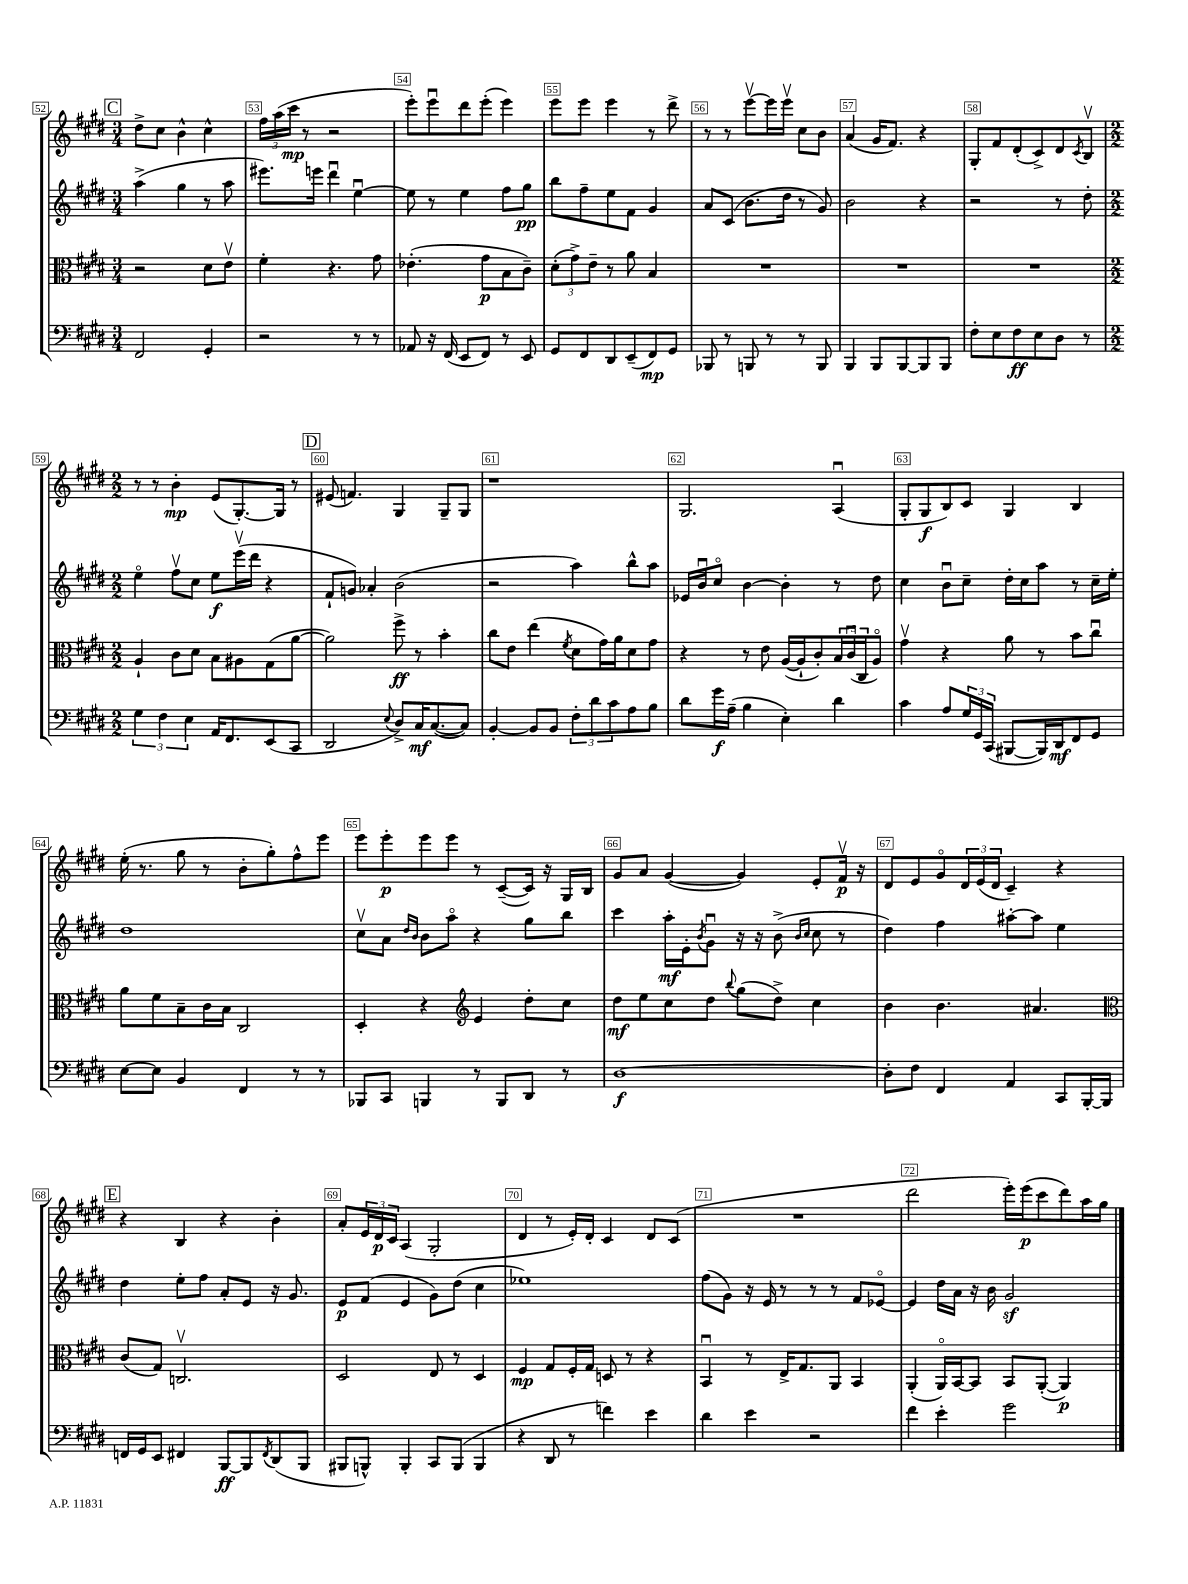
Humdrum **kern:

**kern	**kern	**kern	**kern
*staff4	*staff3	*staff2	*staff1
*clefF4	*clefC3	*clefG2	*clefG2
*k[f#c#g#d#]	*k[f#c#g#d#]	*k[f#c#g#d#]	*k[f#c#g#d#]
*M3/4	*M3/4	*M3/4	*M3/4
2FF#	2r	(4aa^	8dd#^
.	.	.	8cc#
.	.	4gg#	4b^^
4GG#'	8d#	8r	4cc#^^
.	8ev	8aa	.
=	=	=	=
2r	4f#'	8.eee#)	24ff#
.	.	.	(24aa
.	.	.	24ccc#
.	.	.	8r
.	.	16eee	.
.	4.r	4ddd#u	2r
8r	.	[4eeu	.
8r	8g#	.	.
=	=	=	=
8AA-	(4.e-'	8ee]	8eee')
16r	.	8r	8eeeu
(16FF#	.	.	.
8EE	.	4ee	8ddd#
8FF#)	8g#	.	(8eee'
8r	8B	8ff#	4eee)
8EE	8c#~)	8gg#	.
=	=	=	=
8GG#	(12d#'	8bb	8eee
.	12g#^)	.	.
8FF#	.	8ff#~	8eee
.	12e~	.	.
8DD#	8r	8ee	4eee
(8EE~	8a	8f#	.
8FF#)	4B	4g#	8r
8GG#	.	.	8ddd#^
=	=	=	=
8BBB-	2.r	8a	8r
8r	.	(8c#	8r
8BBB	.	8.b	[8eeev
8r	.	.	16eee]
.	.	16dd#	16eeev
8r	.	8r	8cc#
8BBB	.	8g#)	8b
=	=	=	=
4BBB	2.r	2b	(4a
8BBB	.	.	16g#
.	.	.	8.f#)
[8BBB	.	.	.
8BBB]	.	4r	4r
8BBB	.	.	.
=	=	=	=
8F#'	2.r	2r	8G#'
8E	.	.	8f#
8F#	.	.	(8d#'
8E	.	.	8c#^)
8D#	.	8r	8d#
.	.	.	8qc#
8r	.	8dd#'	8Bv
=	=	=	=
*M2/2	*M2/2	*M2/2	*M2/2
6G#	4A`	4eeo	8r
.	.	.	8r
6F#	.	.	.
.	8c#	8ff#v	4b'
6E	.	.	.
.	8d#	8cc#	.
16AA	8B	8ee	(8e
8.FF#	.	.	.
.	8A#	(16eeev	[8.G#')
.	.	16ddd#	.
(8EE	(8G#	4r	.
.	.	.	16G#]
8CC#	[8a	.	8r
=	=	=	=
2DD#	2a])	8f#`	(8e#
.	.	8g)	4.f)
.	.	4a-'	.
8qqE	.	.	.
8D#^)	8ff#^	(2b	4G#
16C#	8r	.	.
([8.C#	.	.	.
.	4b'	.	8G#~
8C#])	.	.	8G#
=	=	=	=
[4BB'	8cc#	2r	1r
.	8e	.	.
8BB]	(4ee	.	.
8BB	.	.	.
.	8qf#	.	.
12F#'	8d#	4aa)	.
12d#	.	.	.
.	16g#)	.	.
12c#	.	.	.
.	16a	.	.
8A	8d#	8bb^^	.
8B	8g#	8aa	.
=	=	=	=
8d#	4r	16e-	2.G#
.	.	16bu	.
16g#	.	8cc#o	.
(16A~	.	.	.
4B	8r	[4b	.
.	8e	.	.
4E')	([16A	4b']	.
.	16A`]	.	.
.	8c#')	.	.
4d#	24B	8r	(4Au
.	(24c#u	.	.
.	24C#	.	.
.	8Ao)	8dd#	.
=	=	=	=
4c#	4g#v	4cc#	8G#'
.	.	.	8G#
8A	4r	8bu	8B)
24G#	.	8cc#~	8c#
24GG#	.	.	.
(24CC#	.	.	.
[8BBB#	8a	16dd#'	4G#
.	.	16cc#	.
16BBB#])	8r	8aa	.
16DD#	.	.	.
8FF#	8b	8r	4B
8GG#	8cc#u	16cc#~	.
.	.	16ee'	.
=	=	=	=
[8E	8a	1dd#	(16ee'
.	.	.	8.r
8E]	8f#	.	.
4BB	8B~	.	8gg#
.	16c#	.	8r
.	16B	.	.
4FF#	2C#	.	8b'
.	.	.	8gg#')
8r	.	.	8ff#^^
8r	.	.	8eee
=	=	=	=
8BBB-	4D#'	8cc#v	8eee
8CC#	.	8a	8eee'
.	.	16qqdd#	.
.	.	16qqb	.
4BBB	4r	8b	8eee
.	.	8aao	8eee
*	*clefG2	*	*
8r	4e	4r	8r
8BBB	.	.	([8c#~
8DD#	8dd#'	8gg#	16c#])
.	.	.	16r
8r	8cc#	8bb	16G#
.	.	.	16B
=	=	=	=
[1D#	8dd#	4ccc#	8g#
.	8ee	.	8a
.	8cc#	16aa'	([4g#
.	.	16e'	.
.	.	8qb	.
.	8dd#	8g#u	.
.	8qqbb	.	.
.	(8gg#	16r	4g#])
.	.	16r	.
.	8dd#^)	(8b^	.
.	.	16qqb	.
.	.	16qqcc#	.
.	4cc#	8cc#	8e'
.	.	8r	16f#v
.	.	.	16r
=	=	=	=
8D#']	4b	4dd#)	8d#
8F#	.	.	8e
4FF#	4.b	4ff#	8g#o
.	.	.	24d#
.	.	.	(24e
.	.	.	24d#
4AA	.	[8aa#'	4c#~)
.	4.a#	8aa#]	.
8CC#	.	4ee	4r
[16BBB'	.	.	.
16BBB]	.	.	.
=	=	=	=
*	*clefC3	*	*
16FF	(8c#	4dd#	4r
16GG#	.	.	.
8EE	8G#)	.	.
4FF#	2.Cv	8ee'	4B
.	.	8ff#	.
[8BBB	.	8a'	4r
8BBB]	.	8e	.
8qFF#	.	.	.
(8DD#	.	16r	4b'
.	.	8.g#	.
8BBB	.	.	.
=	=	=	=
8BBB#	2D#	8e	8a'
8BBB^^)	.	(8f#	24e
.	.	.	24d#
.	.	.	24c#
4BBB'	.	4e	(4A
8CC#	8E	8g#)	2G#'
(8BBB	8r	(8dd#	.
4BBB	4D#	4cc#	.
=	=	=	=
4r	4F#	1ee-)	4d#
8DD#	8G#	.	8r
8r	16F#'	.	16e')
.	16G#	.	16d#'
4f)	8D	.	4c#
.	8r	.	.
4e	4r	.	8d#
.	.	.	(8c#
=	=	=	=
4d#	4BBu	(8ff#	1r
.	.	8g#)	.
4e	8r	16r	.
.	.	16e	.
.	16E^	8r	.
.	8.G#	.	.
2r	.	8r	.
.	8AA	8r	.
.	4BB	8f#	.
.	.	[8e-o	.
=	=	=	=
4f#	(4AA'	4e-]	2ddd#
4e'	16AAo)	16dd#	.
.	[16BB	16a	.
.	8BB]	16r	.
.	.	16b	.
2g#	8BB	2g#	16eee')
.	.	.	(16eee
.	([8AA'	.	8ccc#
.	4AA])	.	8ddd#)
.	.	.	16aa
.	.	.	16gg#
==	==	==	==
*-	*-	*-	*-
